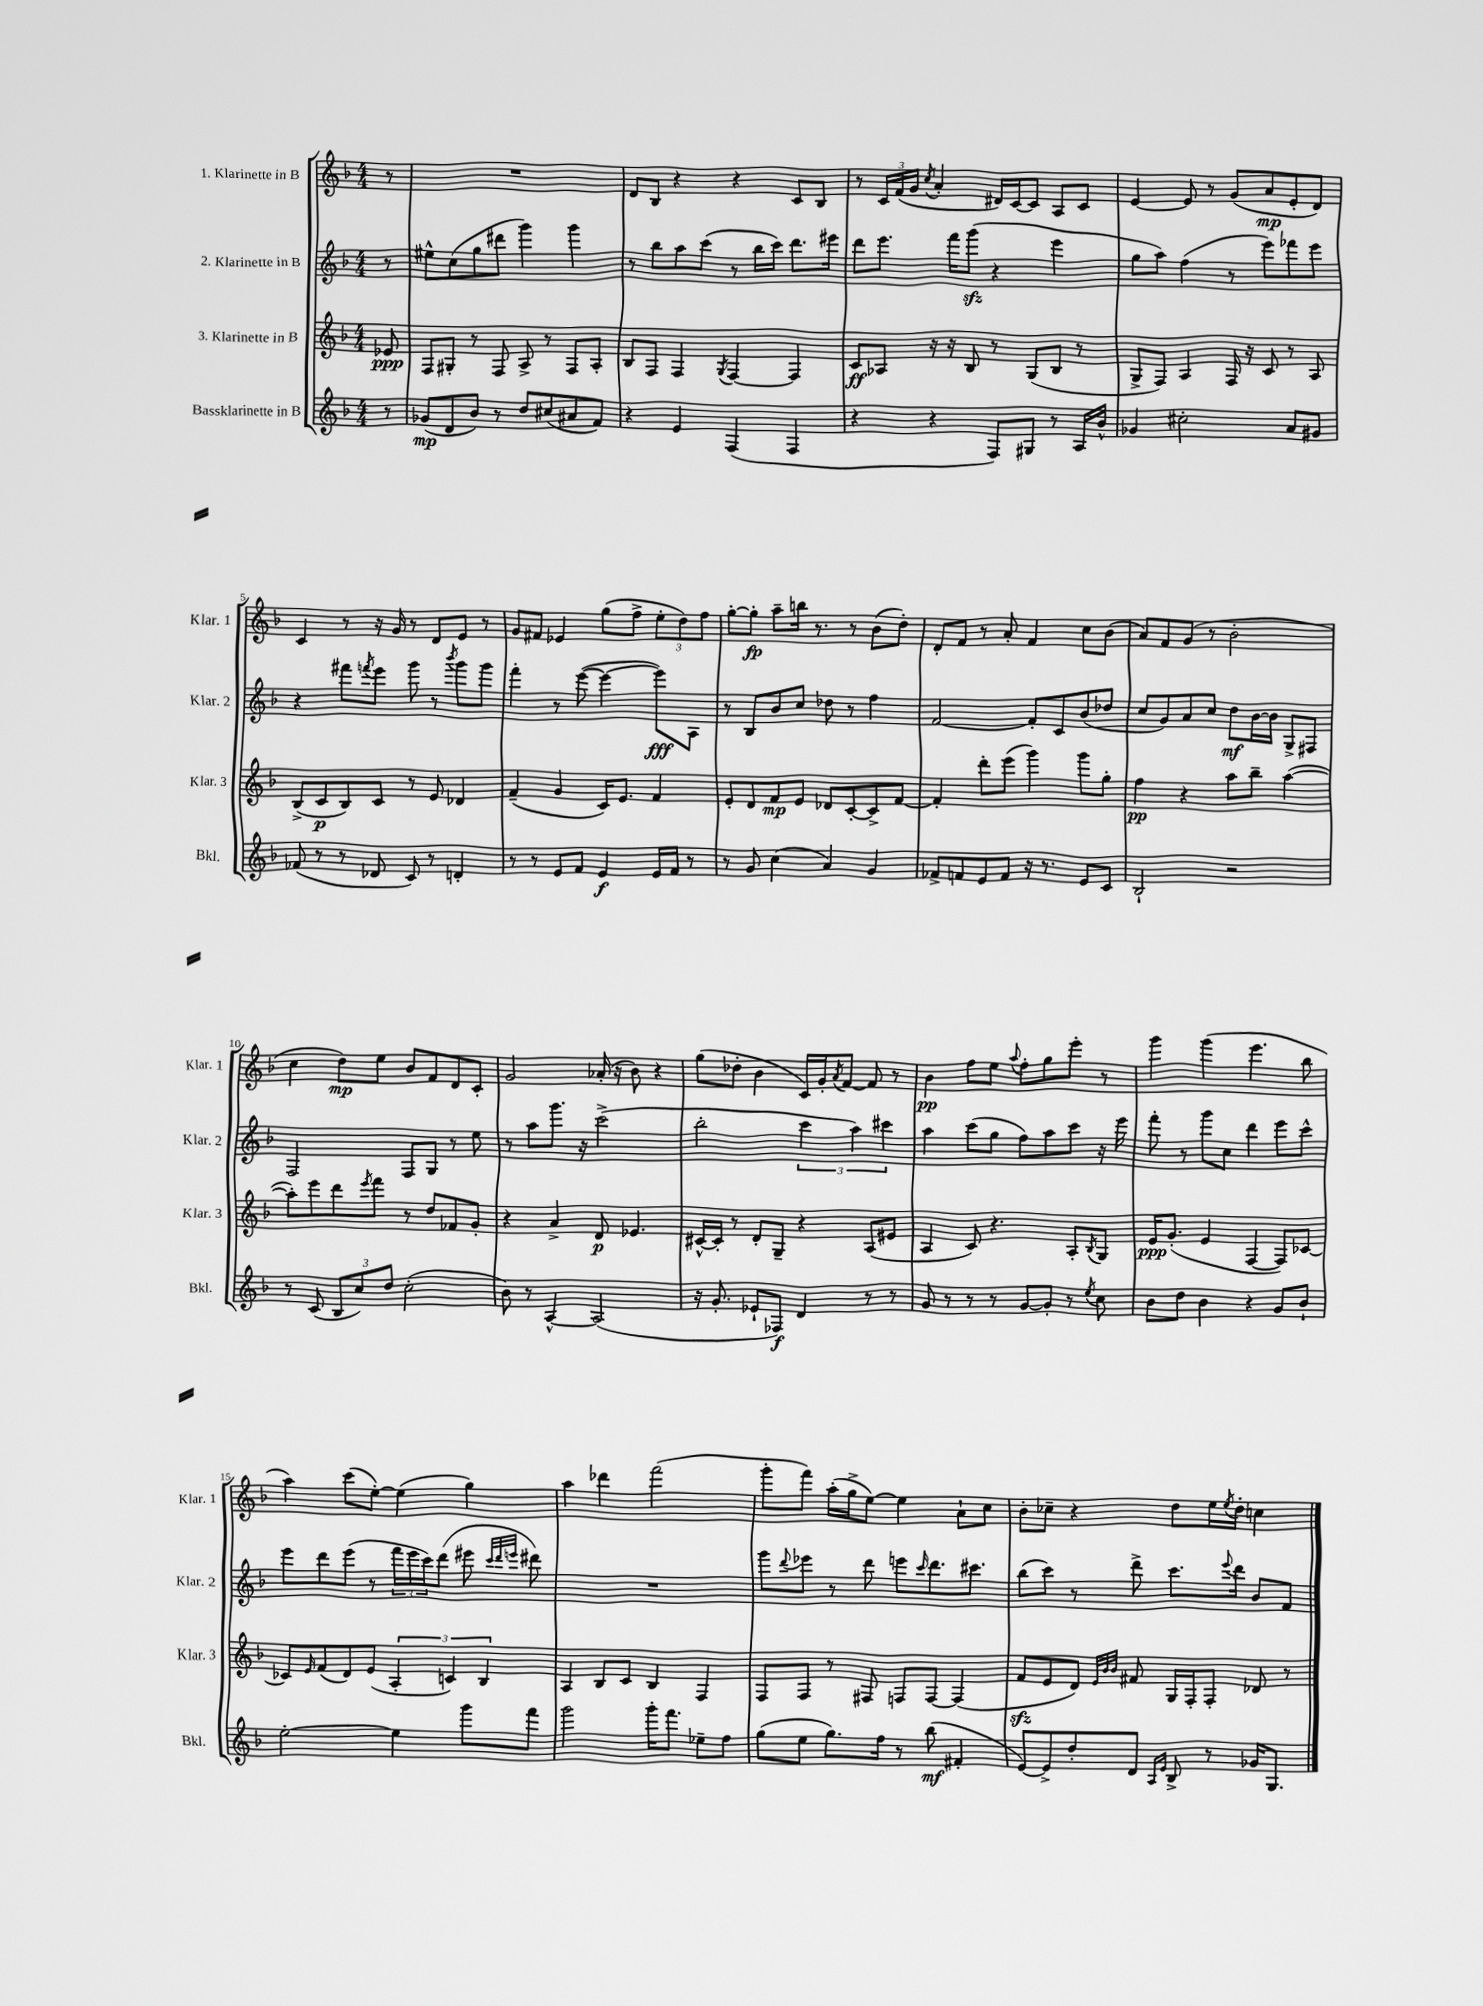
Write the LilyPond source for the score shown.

<<
\new StaffGroup <<
\new Staff = "s0" \with { instrumentName = "1. Klarinette in B" shortInstrumentName = "Klar. 1" } {
    \clef treble \key f \major \numericTimeSignature \time 4/4 \partial 8
    r8 |
    R1 |
    d'8 bes8 r4 r4 c'8 bes8 |
    r8 \tuplet 3/2 { c'16 f'16( g'16 } \acciaccatura { c''8 } a'4-. dis'16) c'16~ c'8 a8 c'8 |
    e'4~ e'8 r8 g'8( a'8\mp e'8-. d'8) |
    c'4 r8 r16 g'16 r8 d'8 e'8 r8 |
    g'8 fis'8 ees'4 g''8( f''8-> \tuplet 3/2 { e''8-. d''8) f''8 } |
    g''8~-. g''8-.\fp a''8-- b''16 r8. r8 bes'8( d''8-.) |
    d'8-. f'8 r8 a'8-. f'4 c''8 bes'8( |
    a'8) f'8 g'8( r8 bes'2-. |
    c''4 d''8\mp) e''8 bes'8 f'8 d'8 c'8-. |
    g'2 aes'16-.( r16 bes'8) r4 |
    g''8( des''8-. bes'4 c'16) g'16-. \acciaccatura { a'8 } f'8~ f'8 r8 |
    bes'4\pp f''8 e''8 \appoggiatura { a''8 } f''8-. g''8 e'''8-. r8 |
    g'''4 g'''4( e'''4. bes''8 |
    a''4) c'''8( e''8~-.) e''4( g''4) |
    a''4 des'''4 f'''2( |
    g'''8-. f'''8) a''16-.( g''16-> e''8~) e''4 a'8-! c''8 |
    bes'8-. ces''8-- r4 d''8 e''16 \acciaccatura { e''8 } d''16-. c''4 \bar "|." |
}
\new Staff = "s1" \with { instrumentName = "2. Klarinette in B" shortInstrumentName = "Klar. 2" } {
    \clef treble \key f \major \numericTimeSignature \time 4/4 \partial 8
    r8 |
    eis''8-^ c''8( g''8 dis'''8 g'''4) g'''4 |
    r8 bes''8 a''8 c'''8( r8 bes''16 c'''16) d'''8. eis'''16 |
    d'''8 e'''8. f'''16 g'''8\sfz( r4 e'''4 |
    g''8 a''8) f''4( r8 e'''8) fes'''8 e'''8 |
    r4 fis'''8 \acciaccatura { f'''8 } e'''8 g'''8 r8 \acciaccatura { bes'''8 } g'''8 g'''8 |
    f'''4-. r8 e'''8~( e'''4~ e'''8\fff) a8 |
    r8 bes8 bes'8 c''8 des''8 r8 f''4 |
    f'2~ f'8-. c'8 bes'8( des''8 |
    c''8 g'8) a'8 c''8 d''8\mf bes'16~ bes'16 g8-> fis8 |
    f2 f8 g8 r8 e''8 |
    r8 a''8 g'''8. r16 c'''2->( |
    bes''2-. \tuplet 3/2 { c'''4 a''4) cis'''4 } |
    a''4 c'''8( g''8 f''8) a''8 c'''8 r16 e'''16 |
    f'''8-. r8 g'''8 c''8 d'''4 e'''8 c'''8-^ |
    e'''8 d'''8 e'''8( r8 \tuplet 3/2 { f'''16 e'''16 c'''16) } d'''8( eis'''8 \grace { c'''32 d'''32 e'''32 } dis'''8) |
    R1 |
    g'''8 \appoggiatura { d'''8 } ees'''8 r8 d'''8 e'''8 \grace { c'''16 } d'''8. cis'''8. |
    bes''8( c'''8) r8 d'''8-> c'''8. \appoggiatura { e'''8 } d'''16 bes'8 f'8 \bar "|." |
}
\new Staff = "s2" \with { instrumentName = "3. Klarinette in B" shortInstrumentName = "Klar. 3" } {
    \clef treble \key f \major \numericTimeSignature \time 4/4 \partial 8
    ees'8\ppp |
    f8 gis8-. r8 f8 a8-> r8 f8 a8-. |
    bes8 f8 f4 \acciaccatura { g8 } f4~ f4 |
    c'8\ff aes8 r16 r16 bes8 r8 g8( bes8 r8 |
    g8-> f8) a4 f16 r16 c'8 r8 a8 |
    bes8->( c'8\p bes8) c'8 r8 e'8 des'4 |
    f'4--( g'4 c'16) e'8. f'4 |
    e'8-. d'8 f'8\mp e'8 des'8 c'8~-. c'8-> f'8~ |
    f'4-. d'''8-. e'''8( g'''4) g'''8 g''8-. |
    f''4\pp r4 a''8 bes''8-- a''4~( |
    a''8-.) e'''8 d'''8 \acciaccatura { e'''8 } f'''8 r8 d''8 fes'8 g'8-. |
    r4 a'4-> d'8\p ees'4. |
    cis'16~-^ cis'16-. r8 d'8-. g8-- r4 a8( eis'8 |
    a4 c'8) r4. a8-. \acciaccatura { bes8 } g8 |
    e'16\ppp g'8.-.( e'4 f4~ f8) ces'8~ |
    ces'8 \grace { e'16 } f'8( d'8) e'8( \tuplet 3/2 { a4-. c'4) bes4 } |
    a4 bes8 c'8 bes4 f4 |
    f8 f8 r8 fis8 f8 f8~ f4( |
    f'8\sfz e'8 d'8) \grace { e'32 bes'32 bes'32 } fis'8 g16 f16-. f8-. des'8 r8 \bar "|." |
}
\new Staff = "s3" \with { instrumentName = "Bassklarinette in B" shortInstrumentName = "Bkl." } {
    \clef treble \key f \major \numericTimeSignature \time 4/4 \partial 8
    r8 |
    ges'8\mp( d'8 bes'8) r8 d''8 cis''8( ais'8 f'8) |
    r4 e'4 f4( f4 |
    r4 r4 f8) gis8 r8 a16 bes'16-^ |
    ges'4 cis''2-. a'8 gis'8 |
    fes'8( r8 r8 des'8 c'8) r8 d'4-. |
    r8 r8 e'8 f'8 e'4\f e'16 f'16 r8 |
    r8 g'8 c''4( a'4) g'4 |
    fes'8-> f'8 e'8 f'8 r16 r8. e'8 c'8 |
    bes2-! r2 |
    r8 c'8( \tuplet 3/2 { bes8 c''8) d''8 } c''2-.( |
    bes'8) r8 a4~-^ a2( |
    r16 g'8.-. ees'8-! fes8\f) d'4 r8 r8 |
    g'8 r8 r8 r8 g'8~ g'8-. r8 \acciaccatura { e''8 } c''8 |
    bes'8 d''8 bes'4 r4 g'8 bes'8-! |
    e''2~-. e''4 g'''8 f'''8 |
    g'''2 g'''16-. f'''8. ees''8-- f''8 |
    g''8( e''8 g''8.) f''16 r8 bes''8\mf( fis'4-. |
    e'8~) e'8-> d''8-. d'8 \grace { a16 e'16 } bes8-> r8 ges'16 g8. \bar "|." |
}
>>
>>
